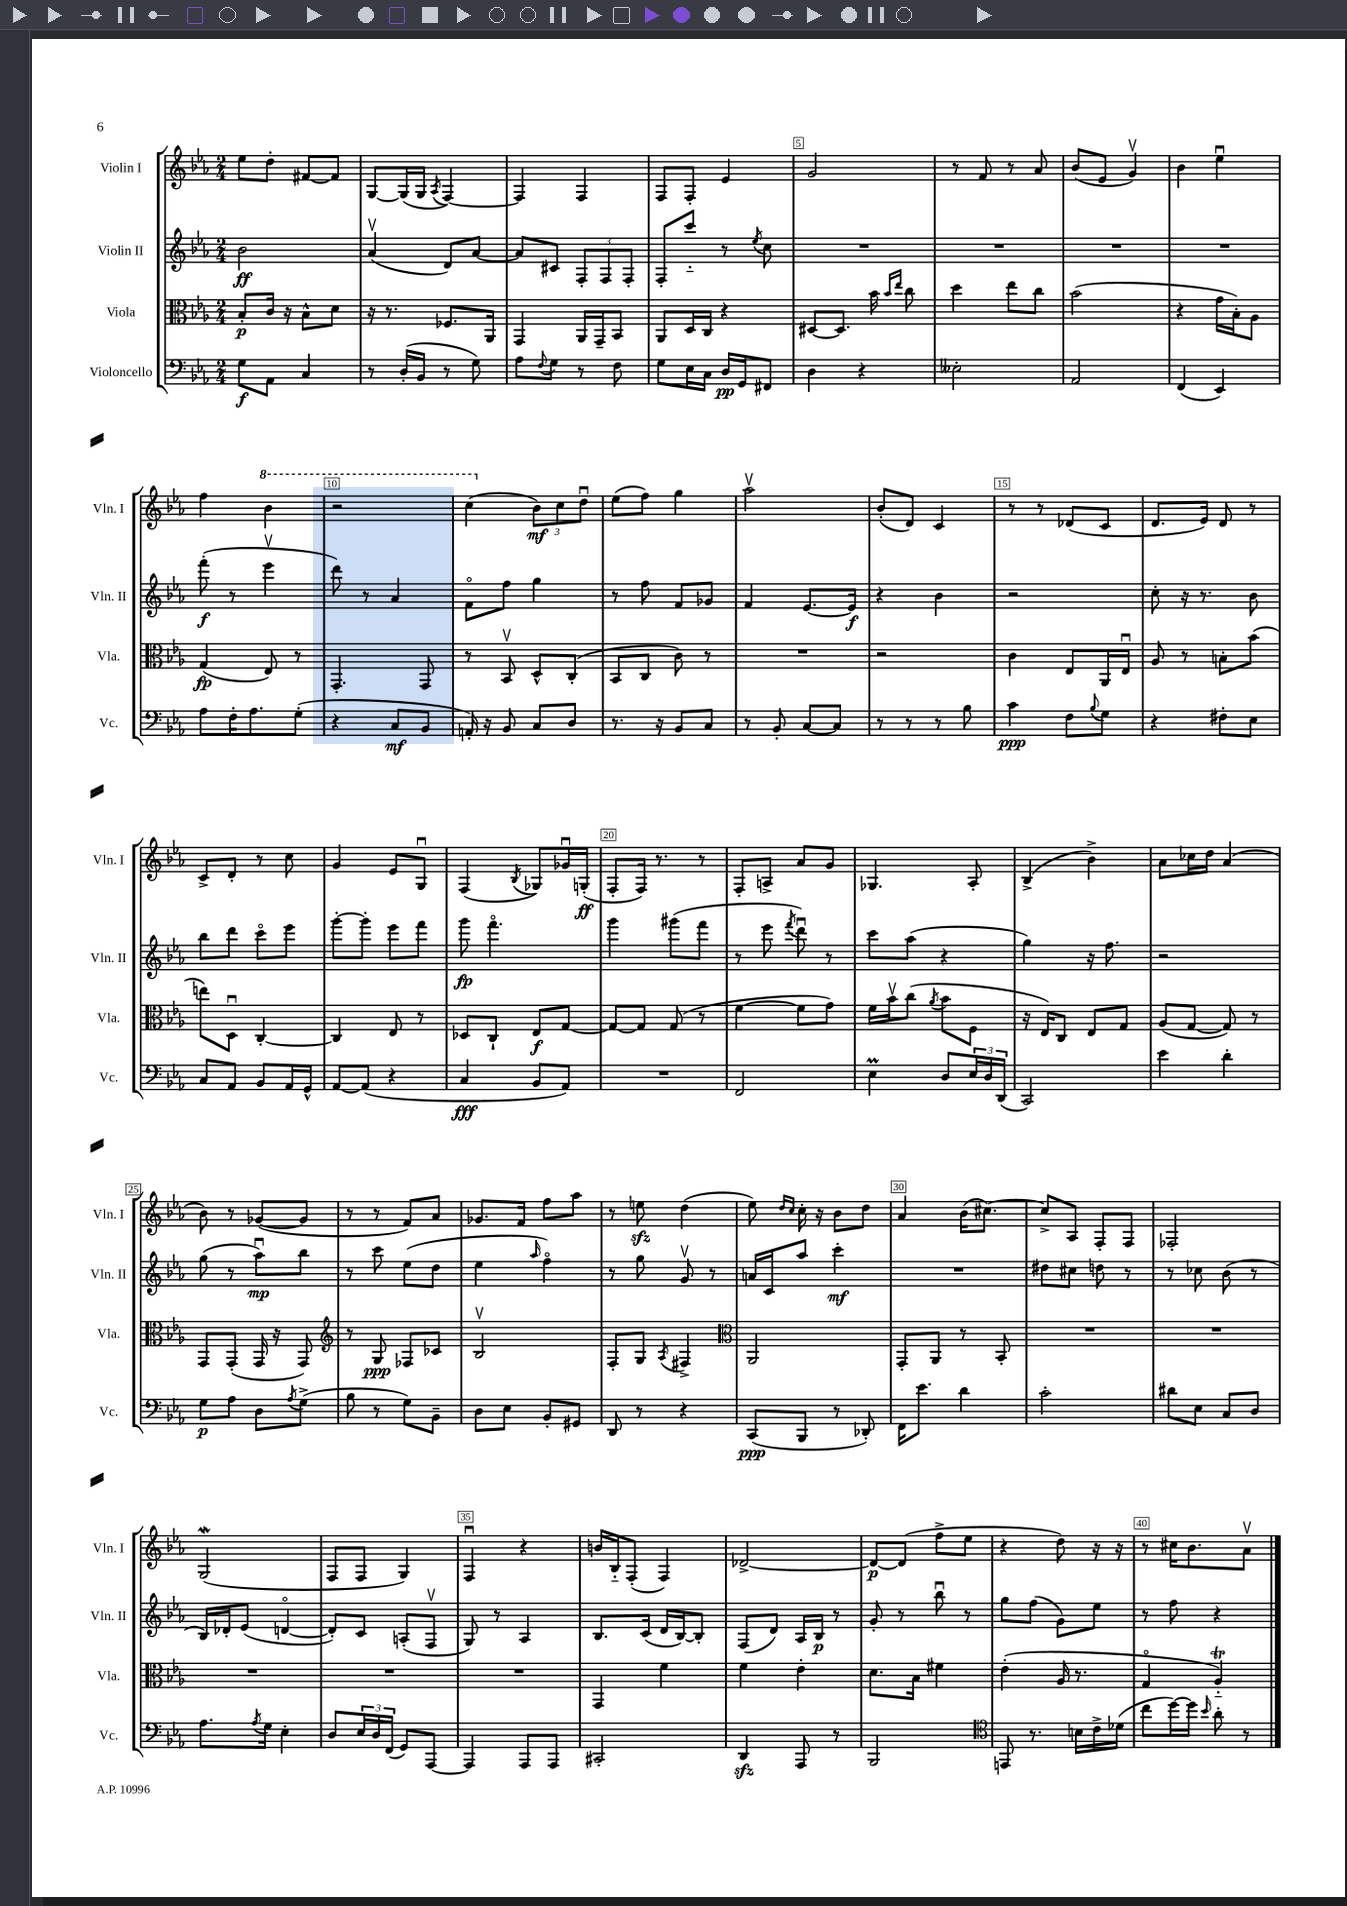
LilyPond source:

<<
\new StaffGroup <<
\new Staff = "s0" \with { instrumentName = "Violin I" shortInstrumentName = "Vln. I" } {
    \clef treble \key ees \major \numericTimeSignature \time 2/4
    ees''8 d''8-. fis'8~ fis'8 |
    g8~ g16( g16 \acciaccatura { aes8 } f4~) |
    f4 f4 |
    f8 f8-. ees'4 |
    g'2 |
    r8 f'8 r8 aes'8 |
    bes'8( ees'8 g'4\upbow) |
    bes'4 ees''4\downbow |
    f''4 \ottava #1 bes''4 |
    r2 |
    c'''4( \ottava #0 \tuplet 3/2 { bes'8\mf) c''8 d''8\downbow } |
    ees''8( f''8) g''4 |
    aes''2\upbow |
    bes'8-.( d'8) c'4 |
    r8 r8 des'8( c'8 |
    d'8. ees'16) d'8 r8 |
    c'8-> d'8-. r8 c''8 |
    g'4 ees'8 g8\downbow |
    f4( \acciaccatura { bes8 } ges8) ges'16\downbow g16-.\ff( |
    f8-. f16) r8. r8 |
    f8-. a8-> aes'8 g'8 |
    ges4. aes8-. |
    bes4->( bes'4->) |
    aes'8 ces''16 d''16 aes'4( |
    bes'8) r8 ges'8~( ges'8 |
    r8 r8 f'8) aes'8 |
    ges'8. f'16 f''8 aes''8 |
    r8 e''8\sfz d''4( |
    ees''8) \grace { d''16 c''16 } c''16-. r16 bes'8 d''8 |
    aes'4 bes'16( cis''8.~) |
    cis''8-> aes8 f8-. f8 |
    fes2-. |
    g2\mordent( |
    f8 f8 g4) |
    f4\downbow r4 |
    b'16 bes16-_ f8-.( f4) |
    des'2~-> |
    des'8~\p des'8( f''8-> ees''8 |
    r4 d''8) r16 r16 |
    r8 cis''16 bes'8. aes'8\upbow \bar "|." |
}
\new Staff = "s1" \with { instrumentName = "Violin II" shortInstrumentName = "Vln. II" } {
    \clef treble \key ees \major \numericTimeSignature \time 2/4
    bes'2\ff |
    aes'4\upbow( d'8) aes'8~ |
    aes'8 cis'8 \tuplet 3/2 { f8-. f8 f8-. } |
    f8-. c'''8-_ r8 \acciaccatura { ees''8 } c''8 |
    R2 |
    R2 |
    R2 |
    R2 |
    f'''8-.\f( r8 ees'''4\upbow |
    d'''8) r8 aes'4 |
    f'8\flageolet f''8 g''4 |
    r8 f''8 f'8 ges'8 |
    f'4 ees'8.~ ees'16\f |
    r4 bes'4 |
    r2 |
    c''8-. r16 r8. bes'8 |
    bes''8 d'''8 c'''8\flageolet ees'''8 |
    g'''8~-. g'''8-. ees'''8 f'''8 |
    g'''8\fp f'''4.\flageolet |
    g'''4 gis'''8( f'''8 |
    r8 ees'''8 \acciaccatura { f'''8 } d'''8\downbow) r8 |
    c'''8 aes''8( r4 |
    g''4) r16 f''8. |
    r2 |
    g''8( r8 aes''8\downbow\mp) bes''8 |
    r8 c'''8 ees''8( d''8 |
    ees''4 \grace { aes''16 } f''4\flageolet) |
    r8 g''8 g'8\upbow r8 |
    a'16 c'16 aes''8 c'''4-.\mf |
    R2 |
    dis''8 cis''8 d''8 r8 |
    r8 ces''8 bes'8( r8 |
    bes16) des'16-. ees'8( d'4~\flageolet |
    d'8-.) c'8 a8-.( f8\upbow |
    g8) r8 aes4 |
    bes8. c'16( d'16 bes16~) bes8-. |
    f8( d'8) aes16 bes16\p r8 |
    g'8-. r8 bes''8\downbow r8 |
    g''8 f''8( g'8) ees''8 |
    r8 f''8 r4 \bar "|." |
}
\new Staff = "s2" \with { instrumentName = "Viola" shortInstrumentName = "Vla." } {
    \clef alto \key ees \major \numericTimeSignature \time 2/4
    bes8-.\p c'16 r16 bes8-^ d'8 |
    r16 r8. fes8. aes,16 |
    g,4 aes,16 g,16-- bes,8 |
    aes,8 d16 c16 r4 |
    dis8~ dis8. bes'16 \grace { bes'16 ees''16 } c''8 |
    d''4 ees''8 c''8 |
    bes'2( |
    r4 g'16 bes16-.) aes8 |
    g4\fp( ees8) r8 |
    g,4.-. g,8 |
    r8 bes,8\upbow d8-^ c8-.( |
    bes,8 c8 c'8) r8 |
    R2 |
    r2 |
    c'4 ees8 aes,16 ees16\downbow |
    aes8 r8 b8-. bes'8( |
    e''8) d8\downbow c4~-. |
    c4 ees8 r8 |
    des8 c8-! ees8\f g8~ |
    g8~ g8 g8( r8 |
    f'4~ f'8 g'8) |
    f'16 bes'16\upbow c''8( \acciaccatura { aes'8 } bes'8 f8 |
    r16 ees16) c8 ees8 g8 |
    aes8( g8~ g8) r8 |
    g,8 g,8-.( g,16 r16 g,8) |
    \clef treble r8 g8\ppp fes8 ces'8 |
    bes2\upbow |
    f8-. g8 \acciaccatura { aes8 } fis4-> |
    \clef alto aes,2 |
    g,8-. aes,8 r8 bes,8-. |
    R2 |
    R2 |
    R2 |
    R2 |
    R2 |
    g,4 f'4 |
    f'4 ees'4-. |
    d'8. bes16 fis'4 |
    ees'4-.( aes16 r8. |
    g4\flageolet aes4-_\trill) \bar "|." |
}
\new Staff = "s3" \with { instrumentName = "Violoncello" shortInstrumentName = "Vc." } {
    \clef bass \key ees \major \numericTimeSignature \time 2/4
    g8\f aes,8 c4 |
    r8 d16-.( bes,16 r8 g8) |
    aes8 \appoggiatura { f8 } g8 r8 f8 |
    g8 ees16 c16 d16\pp g,16 fis,8 |
    d4 r4 |
    eeses2-. |
    aes,2 |
    f,4( ees,4) |
    aes8 f16-. aes8. g8-.( |
    r4 c8\mf bes,8 |
    a,16-.) r16 bes,8 c8 d8 |
    r8. r16 bes,8 c8 |
    r8 bes,8-. c8~ c8 |
    r8 r8 r8 bes8 |
    c'4\ppp f8 \appoggiatura { bes8 } g8 |
    r4 fis8-. ees8 |
    c8 aes,8 bes,8 aes,16 g,16-^ |
    aes,8~ aes,8( r4 |
    c4\fff bes,8 aes,8) |
    R2 |
    f,2 |
    ees4\prall d8 \tuplet 3/2 { ees16 d16 d,16( } |
    c,2) |
    ees'4 d'4-. |
    g8\p aes8 d8 \acciaccatura { aes8 } g8->( |
    bes8 r8 g8) bes,8-- |
    d8 ees8 bes,8-. gis,8 |
    d,8 r8 r4 |
    c,8\ppp( bes,,8 r8 des,8-.) |
    f,16 ees'8. d'4 |
    c'2-. |
    dis'8 ees8 c8 d8 |
    aes8. \acciaccatura { aes8 } g16 ees4-. |
    d8 \tuplet 3/2 { ees16 d16 f,16( } g,8) aes,,8~ |
    aes,,4 aes,,8 aes,,8 |
    cis,2-. |
    d,4\sfz aes,,8 r8 |
    bes,,2 |
    \clef tenor e,8 r8. b16 c'16-> des'16( |
    c''8 d''16~) d''16 \grace { bes'16 } aes'8-. r8 \bar "|." |
}
>>
>>
\layout { \context { \Score \override BarNumber.break-visibility = ##(#f #t #t) barNumberVisibility = #(every-nth-bar-number-visible 5) \override BarNumber.stencil = #(make-stencil-boxer 0.1 0.3 ly:text-interface::print) } }
